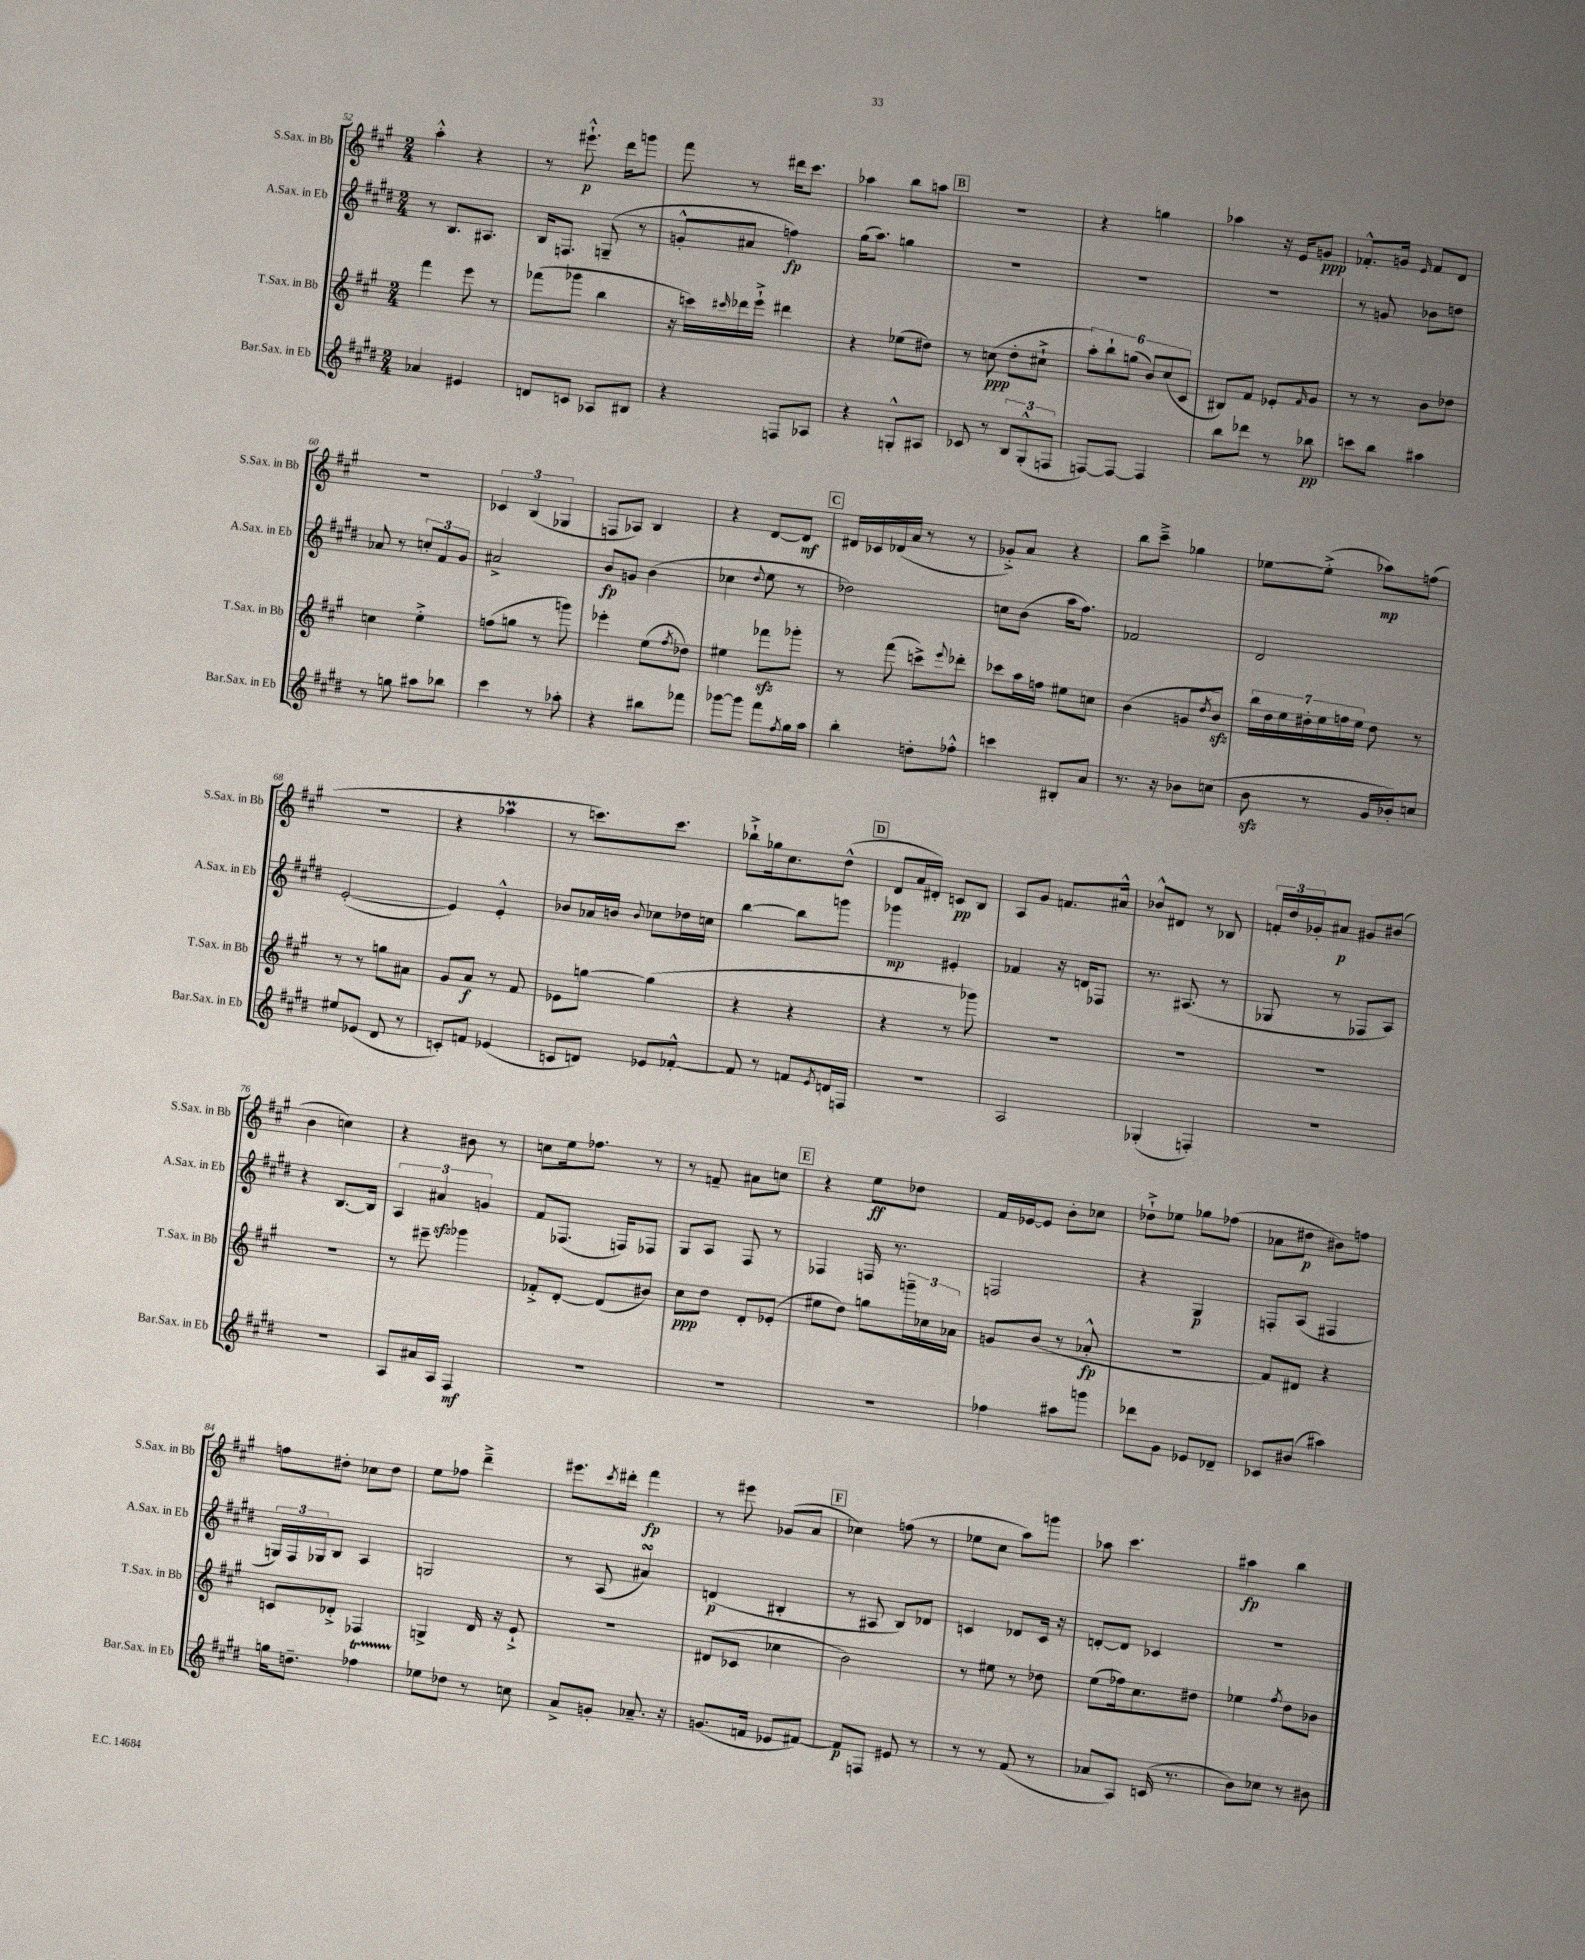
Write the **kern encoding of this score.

**kern	**kern	**kern	**kern
*staff4	*staff3	*staff2	*staff1
*clefG2	*clefG2	*clefG2	*clefG2
*k[f#c#g#d#]	*k[f#c#g#]	*k[f#c#g#d#]	*k[f#c#g#]
*M2/4	*M2/4	*M2/4	*M2/4
4a-/	4fff#\	8r	4aa'^^\
.	.	8.B/L	.
4e#/	8eee\	.	4r
.	.	8.A#/J	.
.	8r	.	.
=	=	=	=
8d/L	(8fff-\L	16B/LK	8r
.	.	8.F/J	.
8c/J	8ggg-\J	.	8.eee#`^^\
8A-/L	4bb\	(8G~/	.
.	.	.	16ddd\LK
8B#/J	.	8r	8ggg\J
=	=	=	=
4r	16r	8g'^^/L	8fff#\
.	16ccc\LL)	.	.
.	16qqccc#/	.	.
.	16ddd-\	8a#/J	8r
.	16eee`^\JJ	.	.
8F/L	4ddd#\	4ff\)	16ddd#\LK
.	.	.	8.ccc#\J
8A-/J	.	.	.
=	=	=	=
4r	4r	(16gg#\LK	4aa-\
.	.	8.aa\J)	.
8G'^^/L	(8ee-\L	4gg\	8bb\L
8A#/J	8dd#\J)	.	8aa\J
=	=	=	=
8c-/	8r	2r	2r
8r	(8cc\	.	.
12B/L	8dd'\L	.	.
(12G#'^^/	.	.	.
.	8cc#`^\J	.	.
12F/J	.	.	.
=	=	=	=
[8F/L)	12aa'\L)	2r	4r
.	12bb`\	.	.
8F/_J	.	.	.
.	(12gg\J	.	.
4F/]	12b/L)	.	4gg\
.	(12cc#/	.	.
.	12c#/J	.	.
=	=	=	=
8bb\L	8B#/L)	2r	4aa-\
8ddd-\J	8f#/J	.	.
8r	8e-'/L	.	16r
.	.	.	16e/LK
.	16qqf#/	.	.
8bb-\	8g#/J	.	8g/J
=	=	=	=
8ccc\L	8r	8r	8.f-'^^/L
8bb\J	8r	8g/	.
.	.	.	16g/Jk
.	.	.	16qqe/
4aa#\	8b\L	8b-\L	8f-/L
.	8dd-\J	8dd\J	8d/J
=	=	=	=
8r	4cc\	8a-/	2r
8gg\	.	8r	.
8aa#\L	4ee'^\	12cc'/L	.
.	.	12f#/	.
8bb-\J	.	.	.
.	.	12g#/J	.
=	=	=	=
4ccc#\	(8ff\L	2a#^/	6c-/
.	8gg\J	.	.
.	.	.	(6B/
8r	8r	.	.
.	.	.	6G-/
8aa-'\	8ggg\)	.	.
=	=	=	=
4r	4eee-'\	8b/L	8F/L
.	.	8g/J	8A-/J)
8bb#\L	(8ee\L	(4b\	4B/
.	8qff#/	.	.
8fff-\J	8dd-\J)	.	.
=	=	=	=
[8ggg-\L	4ee#\	4cc-\	4r
8ggg-\]J	.	.	.
.	.	8qqdd#/	.
8fff#\L	8fff-\L	8ee\	[8d/L
8qff#/	.	.	.
16gg#\L	8ggg-'\J	8r	8d/]J
16aa\JJ	.	.	.
=	=	=	=
4bb'\	8r	2dd-\)	16d#/LL
.	.	.	16c-/
.	(8fff#\	.	(16d-/
.	.	.	16a/JJ
8dd'\L	8ccc^\L)	.	8r
.	8qqeee/	.	.
8ff-'^^\J	8ddd-'\J	.	8r
=	=	=	=
4ccc\	8ccc-\L	8cc\L	8g-'^/L)
.	16aa\L	(8b\J	8a/J
.	16ff\JJ	.	.
8B#'/L	8ee#\L	16aa\LK	4r
.	.	8.ff#\J)	.
8a/J	8cc\J	.	.
=	=	=	=
8.r	(4b\	2f-/	8bb\L
.	.	.	8ccc#~^\J
16r	.	.	.
8b-\L	8g/L	.	4gg-\
.	8qdd/	.	.
(8cc\J	8b/J)	.	.
=	=	=	=
8b\	28bb\LL	2d#/	[8ee-\L
.	28dd\	.	.
.	28ee\	.	.
.	28dd#'\	.	.
8r	.	.	(8ee-'^\]J
.	28ee\	.	.
.	28ff\	.	.
.	28ee\JJ	.	.
16g#/LL	8dd#\	.	8aa-\L)
16b-'/J)	.	.	.
8cc/J	8r	.	(8ff\J
=	=	=	=
8ee#/L	8r	([2e'/	2r
(8e-/J	8r	.	.
8d#/	8gg\L	.	.
8r	8a#\J	.	.
=	=	=	=
8c'/L)	8g#/L	4e/])	4r
8f/J	8a/J	.	.
(4e-/	8r	4e'^^/	4aa-\
.	8f#/	.	.
=	=	=	=
8c/L	8e-\L	8b-/L	8r
8d/J)	[8gg\J	16a-/L	8.ccc\L)
.	.	16b/JJ	.
.	.	8qqb/	.
8e-/L	(4gg\]	8cc-\L	.
.	.	.	8.ccc\J
[8f-'^^/J	.	16dd-\L	.
.	.	16cc\JJ	.
=	=	=	=
8f-/]	4r	[4bb\	8bb-`^\L
8r	.	.	16gg-\k
.	.	.	8.cc#\
8f/L	4r	8bb\]L	.
8qe/	.	.	.
16d/L	.	8ggg\J	(8dd^^\J
16F/JJ	.	.	.
=	=	=	=
2r	4r	4ggg-\	8d/L
.	.	.	16a/L
.	.	.	16d#'/JJ)
.	8r	4e#'/	8c/L
.	8ggg-\)	.	8B/J
=	=	=	=
2A/	2r	4f-/	8A/L
.	.	.	8g#/J
.	.	16r	8.f/L
.	.	16d/LK	.
.	.	8F-/J	.
.	.	.	16a#^^/Jk
=	=	=	=
(4G-'/	2r	8.r	8b-^^/L
.	.	.	8d#/J
.	.	(8.A#/	.
4F'/)	.	.	8r
.	.	8r	8B-/
=	=	=	=
2r	2r	8G-/	24f'/LL
.	.	.	24dd/
.	.	.	24g-'/J
.	.	8r	8a#/J
.	.	8F-/L	8g#/L
.	.	8A/J)	(8b#/J
=	=	=	=
2r	2r	4r	4b\
.	.	[8.B/L	4cc\)
.	.	16B/]Jk	.
=	=	=	=
8A/L	8r	6A/	4r
16a#/L	8eee#~\	.	.
.	.	6a#/	.
16A/JJ	.	.	.
4F#/	4ggg-\	.	8b#\
.	.	6g/	.
.	.	.	8r
=	=	=	=
2r	8f-'^/L	8f#/L	8cc\L
.	[8d'/J	(8.F-/J	16ee\k
.	.	.	8.ff-\J
.	(8d/]L	.	.
.	.	16F/LK)	.
.	8b#/J)	8F-/J	8r
=	=	=	=
2r	8cc#\L	8G#/L	8r
.	8dd\J	8A/J	8f~/
.	8d'/L	8F#/	8a#\L
.	(8e-'/J	8r	8cc\J
=	=	=	=
2r	8ee#\L	4F-/	4r
.	8dd\J)	.	.
.	8gg\L	16F/	8ee\L
.	.	8.r	.
.	24ggg~\L	.	8dd-\J
.	24cc-\	.	.
.	24a-\JJ	.	.
=	=	=	=
4ff-\	8g/L	2F/	16f#/LL
.	.	.	[16e-/J
.	(8b/J	.	8e-/]J
8aa#\L	8r	.	8b'\L
8ggg\J	8a-'^^/	.	8cc-\J
=	=	=	=
8ddd-\L	2r	4r	8dd-`^\L
8g#\J	.	.	8ee-\J
8e-/L	.	4G#/	8gg-\L
8d-~/J	.	.	(8ff-\J
=	=	=	=
8c-/L	8f#/L)	8F'/L	8a-\L
(8b#/J	8d#/J	(8A/J	8dd#\J
4aa#\)	4r	4F#/	8b#\L)
.	.	.	8ff\J
=	=	=	=
16gg\LK	8c/L	24G/LL)	8ff\L
.	.	24F#/	.
8.dd~\J	.	.	.
.	.	24G-/J	.
.	8d-'^/J	8B/J	8dd#'\J
4ff-\	4F-/	4A/	8cc-\L
.	.	.	8dd#\J
=	=	=	=
8ee-\L	4G^/	2G/	8ee\L
8dd-\J	.	.	8ff-\J
8r	16d/	.	4ddd~^\
.	16r	.	.
8cc\	8e`^/	.	.
=	=	=	=
8a^/L	2r	8r	8.eee#\L
8g'/J	.	(8A/	.
.	.	.	8qccc#/
.	.	.	16ddd#'\Jk
8.a-~/	.	4a#/)	4fff#\
16r	.	.	.
=	=	=	=
(8.g/L	(8d#/L	(4d/	8r
.	8c-/J	.	8eee#\
16f/Jk	.	.	.
8e-/L	4cc-\	4B#'/	(8g-/L
[8f#/J)	.	.	8a/J
=	=	=	=
8f#/]L	2b\)	8r	4cc-\)
8F/J	.	8A#/	.
8e#/	.	8B/L)	(8ff\
8r	.	8d-/J	8r
=	=	=	=
8r	8r	4c/	8ee-\L
8r	8ee#\	.	8cc#\J
(8f#/	8r	8d-/L	8aa\L)
8r	8dd-\	16c/Jk	8ggg\J
.	.	16r	.
=	=	=	=
8a-/L	(8ee\L	[8d'/L	8aa-\
8A/J)	16ff-\k)	8d/]J	4.ccc#\
.	8.cc#\	.	.
(16c/	.	4c-/	.
8.r	.	.	.
.	8dd#\J	.	.
=	=	=	=
8b\L)	4ee-\	2r	4aa#\
8cc-\J	.	.	.
.	8qff#/	.	.
8r	8dd\L	.	4bb\
8b#\	8b-\J	.	.
==	==	==	==
*-	*-	*-	*-
